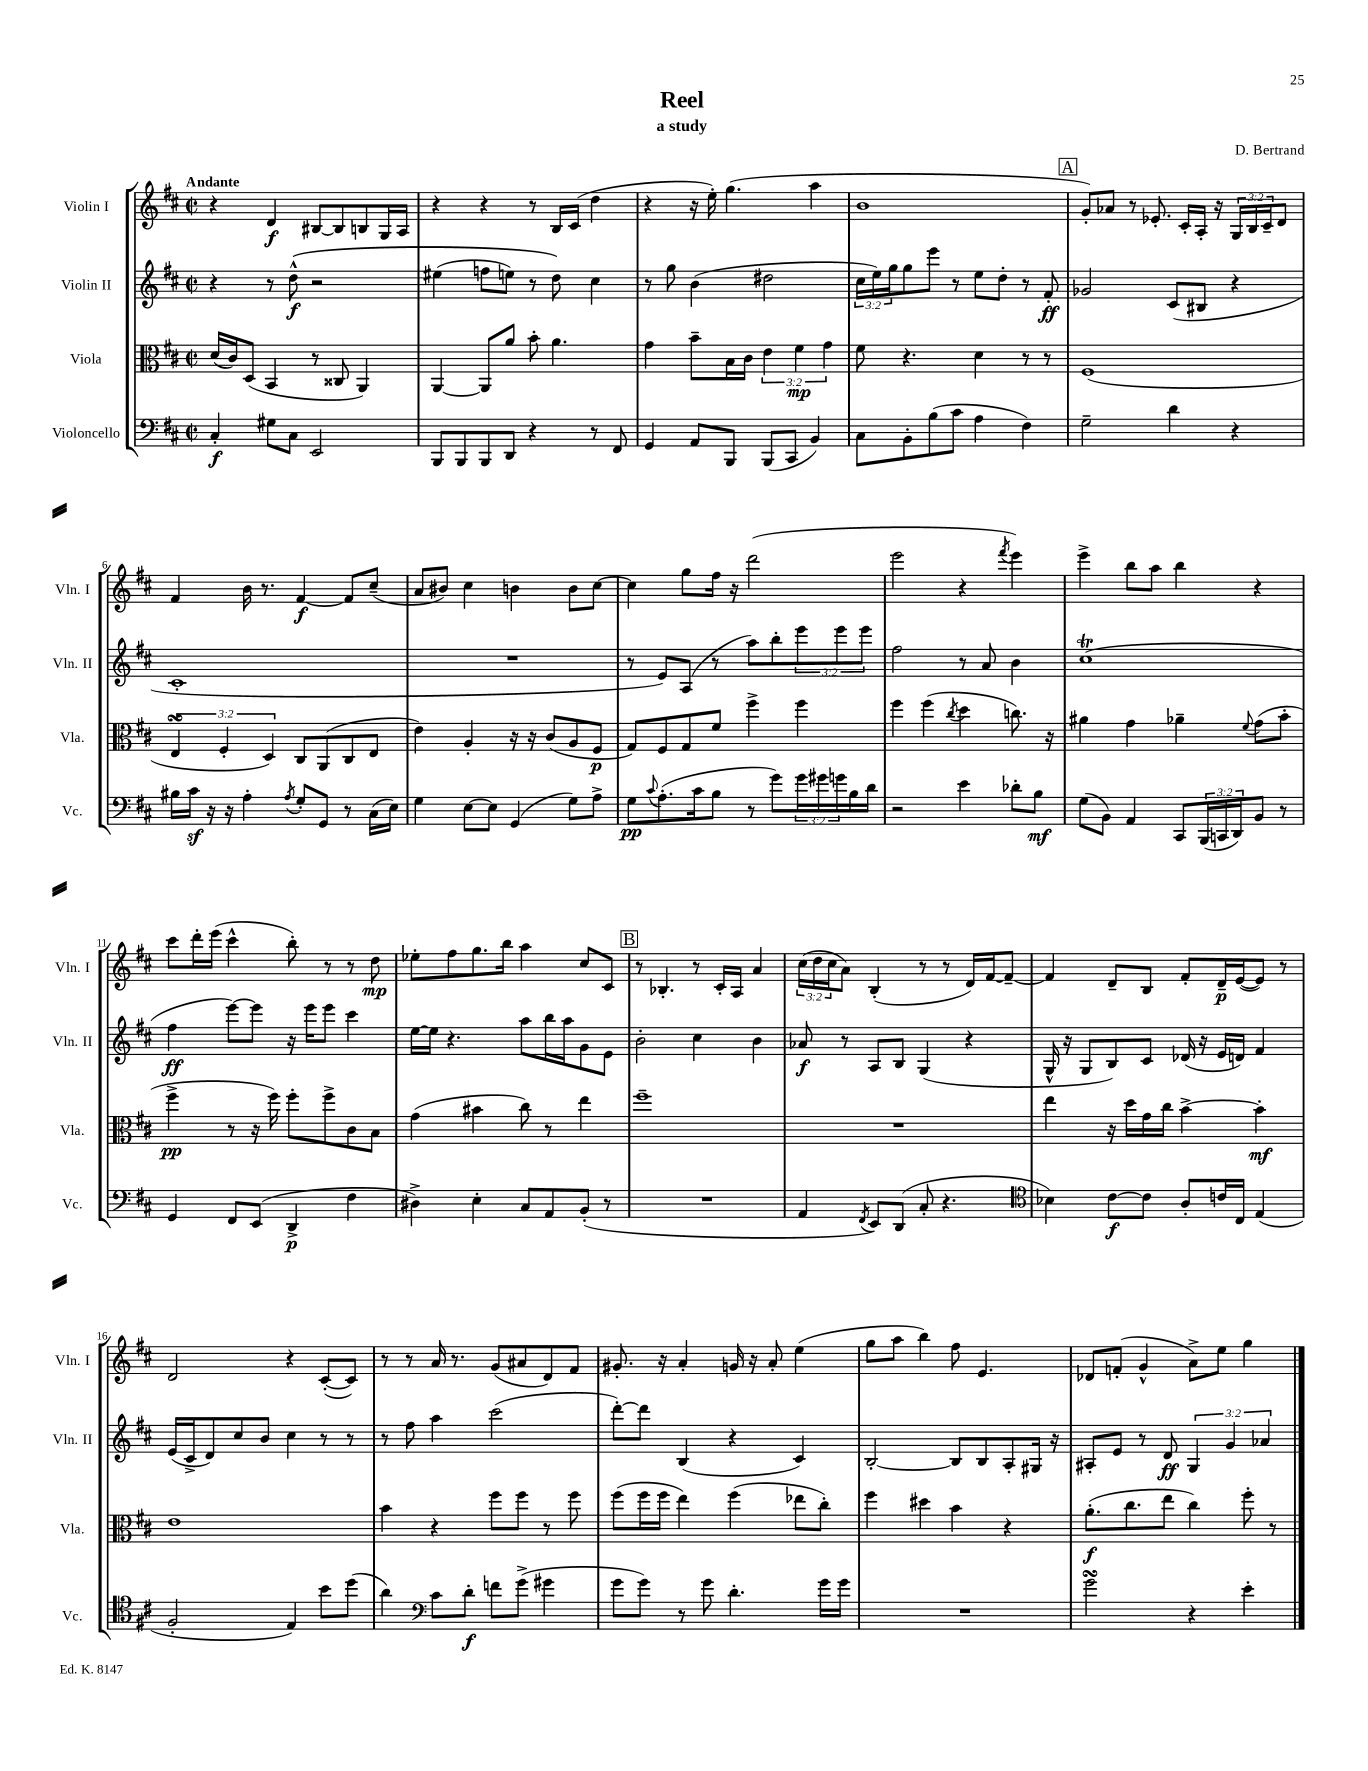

**kern	**dynam	**kern	**dynam	**kern	**dynam	**kern	**dynam
*part4	*part4	*part3	*part3	*part2	*part2	*part1	*part1
*staff4	*staff4	*staff3	*staff3	*staff2	*staff2	*staff1	*staff1
*I"Violoncello	*	*I"Viola	*	*I"Violin II	*	*I"Violin I	*
*I'Vc.	*	*I'Vla.	*	*I'Vln. II	*	*I'Vln. I	*
*clefF4	*	*clefC3	*	*clefG2	*	*clefG2	*
*k[f#c#]	*	*k[f#c#]	*	*k[f#c#]	*	*k[f#c#]	*
*M2/2	*	*M2/2	*	*M2/2	*	*M2/2	*
*met(c|)	*	*met(c|)	*	*met(c|)	*	*met(c|)	*
=1	=1	=1	=1	=1	=1	=1	=1
!	!	!	!	!	!	!LO:TX:a:B:t=Andante	!
4C#'/	f	(16d/LL	.	4r	.	4r	.
.	.	16c#/J)	.	.	.	.	.
.	.	(8D/J	.	.	.	.	.
8G#X\L	.	4BB/	.	8r	.	4d/	f
8C#\J	.	.	.	(8dd^^\	f	.	.
2EE/	.	8r	.	2r	.	[8B#X/L	.
.	.	8C##X/	.	.	.	8B#/]	.
.	.	4AA/)	.	.	.	8Bn/	.
.	.	.	.	.	.	16G/L	.
.	.	.	.	.	.	16A/JJ	.
=2	=2	=2	=2	=2	=2	=2	=2
8BBB/L	.	[4AA/	.	(4ee#X\	.	4r	.
8BBB/	.	.	.	.	.	.	.
8BBB/	.	8AA/L]	.	8ffn\L	.	4r	.
8DD/J	.	8a/J	.	8een\J)	.	.	.
4r	.	8b'\	.	8r	.	8r	.
.	.	4.a\	.	8dd\)	.	16B/LL	.
.	.	.	.	.	.	(16c#/JJ	.
8r	.	.	.	4cc#\	.	4dd\	.
8FF#/	.	.	.	.	.	.	.
=3	=3	=3	=3	=3	=3	=3	=3
4GG/	.	4g\	.	8r	.	4r	.
.	.	.	.	8gg\	.	.	.
8AA/L	.	8b~\L	.	(4b\	.	16r	.
.	.	.	.	.	.	16ee'\)	.
8BBB/J	.	16B\L	.	.	.	(4.gg\	.
.	.	16c#\JJ	.	.	.	.	.
(8BBB/L	.	6e\	.	2dd#X\	.	.	.
8CC#/J	.	.	.	.	.	.	.
.	.	6f#\	mp	.	.	.	.
4BB/)	.	.	.	.	.	4aa\	.
.	.	6g\	.	.	.	.	.
=4	=4	=4	=4	=4	=4	=4	=4
8C#\L	.	8f#\	.	24cc#\LL	.	1b	.
.	.	.	.	24ee\)	.	.	.
.	.	.	.	24gg\J	.	.	.
8BB'\	.	4.r	.	8gg\	.	.	.
(8B\	.	.	.	8eee\J	.	.	.
8c#\J	.	.	.	8r	.	.	.
4A\	.	4d\	.	8ee\L	.	.	.
.	.	.	.	8dd'\J	.	.	.
4F#\)	.	8r	.	8r	.	.	.
.	.	8r	.	8f#'/	ff	.	.
!!LO:REH:place=s1:t=A
=5	=5	=5	=5	=5	=5	=5	=5
2G~\	.	(1F#	.	2g-X/	.	8g'/L)	.
.	.	.	.	.	.	8a-X/J	.
.	.	.	.	.	.	8r	.
.	.	.	.	.	.	8.e-X'/	.
4d\	.	.	.	(8c#/L	.	.	.
.	.	.	.	.	.	16c#'/LL	.
.	.	.	.	8B#X/J	.	16A'/JJ	.
.	.	.	.	.	.	16r	.
4r	.	.	.	4r	.	24G/LL	.
.	.	.	.	.	.	24B/	.
.	.	.	.	.	.	24c#~/J	.
.	.	.	.	.	.	8d/J	.
!!LO:LB:g=z
=6	=6	=6	=6	=6	=6	=6	=6
16B#X\LL	.	6EsSSS/	.	1c#'	.	4f#/	.
16c#z\JJ	.	.	.	.	.	.	.
16r	.	.	.	.	.	.	.
.	.	6F#'/	.	.	.	.	.
16r	.	.	.	.	.	.	.
4A'\	.	.	.	.	.	16b\	.
.	.	.	.	.	.	8.r	.
.	.	6D/)	.	.	.	.	.
8qA/	.	.	.	.	.	.	.
8G'/L	.	8C#/L	.	.	.	[4f#/	f
8GG/J	.	(8AA/	.	.	.	.	.
8r	.	8C#/	.	.	.	8f#/L]	.
(16C#\LL	.	8E/J	.	.	.	(8cc#~/J	.
16E\JJ)	.	.	.	.	.	.	.
=7	=7	=7	=7	=7	=7	=7	=7
4G\	.	4e\)	.	1r	.	8a/L	.
.	.	.	.	.	.	8b#X/J)	.
[8E\L	.	4A'/	.	.	.	4cc#\	.
8E\J]	.	.	.	.	.	.	.
(4GG/	.	16r	.	.	.	4bn\	.
.	.	16r	.	.	.	.	.
.	.	(8c#/L	.	.	.	.	.
8G\L)	.	8A/	.	.	.	8b\L	.
8A^\J	.	8F#/J	p	.	.	[8cc#\J	.
=8	=8	=8	=8	=8	=8	=8	=8
8G\L	pp	8G/L)	.	8r	.	4cc#\]	.
8qqc#/	.	.	.	.	.	.	.
(8.A'\	.	8F#/	.	8e/L)	.	.	.
.	.	8G/	.	(8A/J	.	8gg\L	.
16c#\k	.	.	.	.	.	.	.
8B\J	.	8f#/J	.	8r	.	16ff#\Jk	.
.	.	.	.	.	.	16r	.
8r	.	4ff#^\	.	8aa\L)	.	(2ddd\	.
8g\L)	.	.	.	8bb'\	.	.	.
24g\L	.	4ff#\	.	12eee\	.	.	.
24g#X\	.	.	.	.	.	.	.
24gn\	.	.	.	12eee\	.	.	.
16B\	.	.	.	.	.	.	.
.	.	.	.	12eee\J	.	.	.
16d\JJ	.	.	.	.	.	.	.
=9	=9	=9	=9	=9	=9	=9	=9
2r	.	4ff#\	.	2ff#\	.	2eee\	.
.	.	(4ff#\	.	.	.	.	.
.	.	8qcc#/	.	.	.	.	.
4e\	.	4dd\	.	8r	.	4r	.
.	.	.	.	8a/	.	.	.
.	.	.	.	.	.	8qfff#/	.
8d-X'\L	.	8.ccn\)	.	4b\	.	4eee\)	.
8B\J	mf	.	.	.	.	.	.
.	.	16r	.	.	.	.	.
=10	=10	=10	=10	=10	=10	=10	=10
(8G\L	.	4a#X\	.	(1cc#t	.	4eee^\	.
8BB\J)	.	.	.	.	.	.	.
4AA/	.	4g\	.	.	.	8bb\L	.
.	.	.	.	.	.	8aa\J	.
8CC#/L	.	4a-X~\	.	.	.	4bb\	.
(24BBB/L	.	.	.	.	.	.	.
24CCn/	.	.	.	.	.	.	.
24DD/J)	.	.	.	.	.	.	.
.	.	8qqf#/	.	.	.	.	.
8BB/J	.	(8g\L	.	.	.	4r	.
8r	.	8b'\J	.	.	.	.	.
!!LO:LB:g=z
=11	=11	=11	=11	=11	=11	=11	=11
4GG/	.	4ff#^\	pp	4ff#\	ff	8ccc#\L	.
.	.	.	.	.	.	16ddd'\L	.
.	.	.	.	.	.	(16eee\JJ	.
8FF#/L	.	8r	.	[8eee\L)	.	4ccc#^^\	.
(8EE/J	.	16r	.	8eee\J]	.	.	.
.	.	16ff#\)	.	.	.	.	.
4DD^/	p	8ff#'\L	.	16r	.	8bb'\)	.
.	.	.	.	16eee\KL	.	.	.
.	.	8ff#^\	.	8eee\J	.	8r	.
4F#\	.	8c#\	.	4ccc#\	.	8r	.
.	.	8B\J	.	.	.	8dd\	mp
=12	=12	=12	=12	=12	=12	=12	=12
4D#X^\)	.	(4g\	.	[16ee\LL	.	8ee-X'\L	.
.	.	.	.	16ee\JJ]	.	.	.
.	.	.	.	4.r	.	8ff#\	.
4E'\	.	4b#X\	.	.	.	8.gg\	.
.	.	.	.	.	.	16bb\Jk	.
8C#/L	.	8cc#\)	.	8aa\L	.	4aa\	.
8AA/	.	8r	.	16bb\L	.	.	.
.	.	.	.	16aa\J	.	.	.
(8BB'/J	.	4ee\	.	8g\	.	8cc#/L	.
8r	.	.	.	8e\J	.	8c#/J	.
!!LO:REH:place=s1:t=B
=13	=13	=13	=13	=13	=13	=13	=13
1r	.	1ff#~	.	2b'\	.	8r	.
.	.	.	.	.	.	4.B-X'/	.
.	.	.	.	4cc#\	.	8r	.
.	.	.	.	.	.	16c#'/LL	.
.	.	.	.	.	.	16A/JJ	.
.	.	.	.	4b\	.	4a/	.
=14	=14	=14	=14	=14	=14	=14	=14
4AA/	.	1r	.	8a-X/	f	(24cc#\LL	.
.	.	.	.	.	.	24dd\	.
.	.	.	.	.	.	24cc#\J	.
.	.	.	.	8r	.	8a\J)	.
8qFF#/	.	.	.	.	.	.	.
8EE/L)	.	.	.	8A/L	.	(4B'/	.
(8DD/J	.	.	.	8B/J	.	.	.
8C#'/	.	.	.	(4G/	.	8r	.
4.r	.	.	.	.	.	8r	.
.	.	.	.	4r	.	16d/LL)	.
.	.	.	.	.	.	[16f#/J	.
.	.	.	.	.	.	8f#~/J_	.
=15	=15	=15	=15	=15	=15	=15	=15
*clefC4	*	*	*	*	*	*	*
4B-X\)	.	4ee\	.	16G^^/	.	4f#/]	.
.	.	.	.	16r	.	.	.
.	.	.	.	8G/L	.	.	.
[8c#\L	f	16r	.	8B/)	.	8d~/L	.
.	.	16dd\LL	.	.	.	.	.
8c#\J]	.	16g\	.	8c#/J	.	8B/J	.
.	.	16cc#\JJ	.	.	.	.	.
8A'/L	.	[4b^\	.	(16d-X/	.	8f#'/L	.
.	.	.	.	16r	.	.	.
16cn/L	.	.	.	16e/LL	.	16d~/L	p
16C#/JJ	.	.	.	16dn/JJ)	.	([16e/J	.
(4E/	.	4b'\]	mf	4f#/	.	8e/J])	.
.	.	.	.	.	.	8r	.
!!LO:LB:g=z
=16	=16	=16	=16	=16	=16	=16	=16
2F#'/	.	1e	.	(16e/LL	.	2d/	.
.	.	.	.	16c#^/J	.	.	.
.	.	.	.	8d/)	.	.	.
.	.	.	.	8cc#/	.	.	.
.	.	.	.	8b/J	.	.	.
4E/)	.	.	.	4cc#\	.	4r	.
8b\L	.	.	.	8r	.	([8c#'/L	.
(8dd\J	.	.	.	8r	.	8c#/J])	.
=17	=17	=17	=17	=17	=17	=17	=17
4a\)	.	4b\	.	8r	.	8r	.
.	.	.	.	8ff#\	.	8r	.
*clefF4	*	*	*	*	*	*	*
8c#\L	.	4r	.	4aa\	.	16a/	.
.	.	.	.	.	.	8.r	.
8d'\J	f	.	.	.	.	.	.
8fn\L	.	8ff#\L	.	(2ccc#\	.	(8g/L	.
(8g^\J	.	8ff#\J	.	.	.	8a#X/	.
4g#X\	.	8r	.	.	.	8d/)	.
.	.	8ff#\	.	.	.	8f#/J	.
=18	=18	=18	=18	=18	=18	=18	=18
8g\L	.	(8ff#\L	.	[8ddd'\L)	.	8.g#X'/	.
8g\J)	.	16ff#\L	.	8ddd\J]	.	.	.
.	.	16ff#\JJ	.	.	.	16r	.
8r	.	4ee\)	.	(4B/	.	4a'/	.
8g\	.	.	.	.	.	.	.
4.d'\	.	(4ff#\	.	4r	.	16gn/	.
.	.	.	.	.	.	16r	.
.	.	.	.	.	.	8a'/	.
.	.	8ee-X\L	.	4c#/)	.	(4ee\	.
16g\LL	.	8cc#'\J)	.	.	.	.	.
16g\JJ	.	.	.	.	.	.	.
=19	=19	=19	=19	=19	=19	=19	=19
1r	.	4ff#\	.	[2B'/	.	8gg\L	.
.	.	.	.	.	.	8aa\J	.
.	.	4dd#X\	.	.	.	4bb\)	.
.	.	4b\	.	8B/L]	.	8ff#\	.
.	.	.	.	8B/	.	4.e/	.
.	.	4r	.	8A'/	.	.	.
.	.	.	.	16G#X/Jk	.	.	.
.	.	.	.	16r	.	.	.
=20	=20	=20	=20	=20	=20	=20	=20
2gsSSs\	.	(8.a'\L	f	8A#X'/L	.	8d-X/L	.
.	.	.	.	8e/J	.	(8fn'/J	.
.	.	8.cc#\	.	.	.	.	.
.	.	.	.	8r	.	4g^^/	.
.	.	8ee\J	.	8d/	ff	.	.
4r	.	4cc#\)	.	6G/	.	8a^\L)	.
.	.	.	.	.	.	8ee\J	.
.	.	.	.	6g/	.	.	.
4e'\	.	8ff#'\	.	.	.	4gg\	.
.	.	.	.	6a-X/	.	.	.
.	.	8r	.	.	.	.	.
==	==	==	==	==	==	==	==
*-	*-	*-	*-	*-	*-	*-	*-
